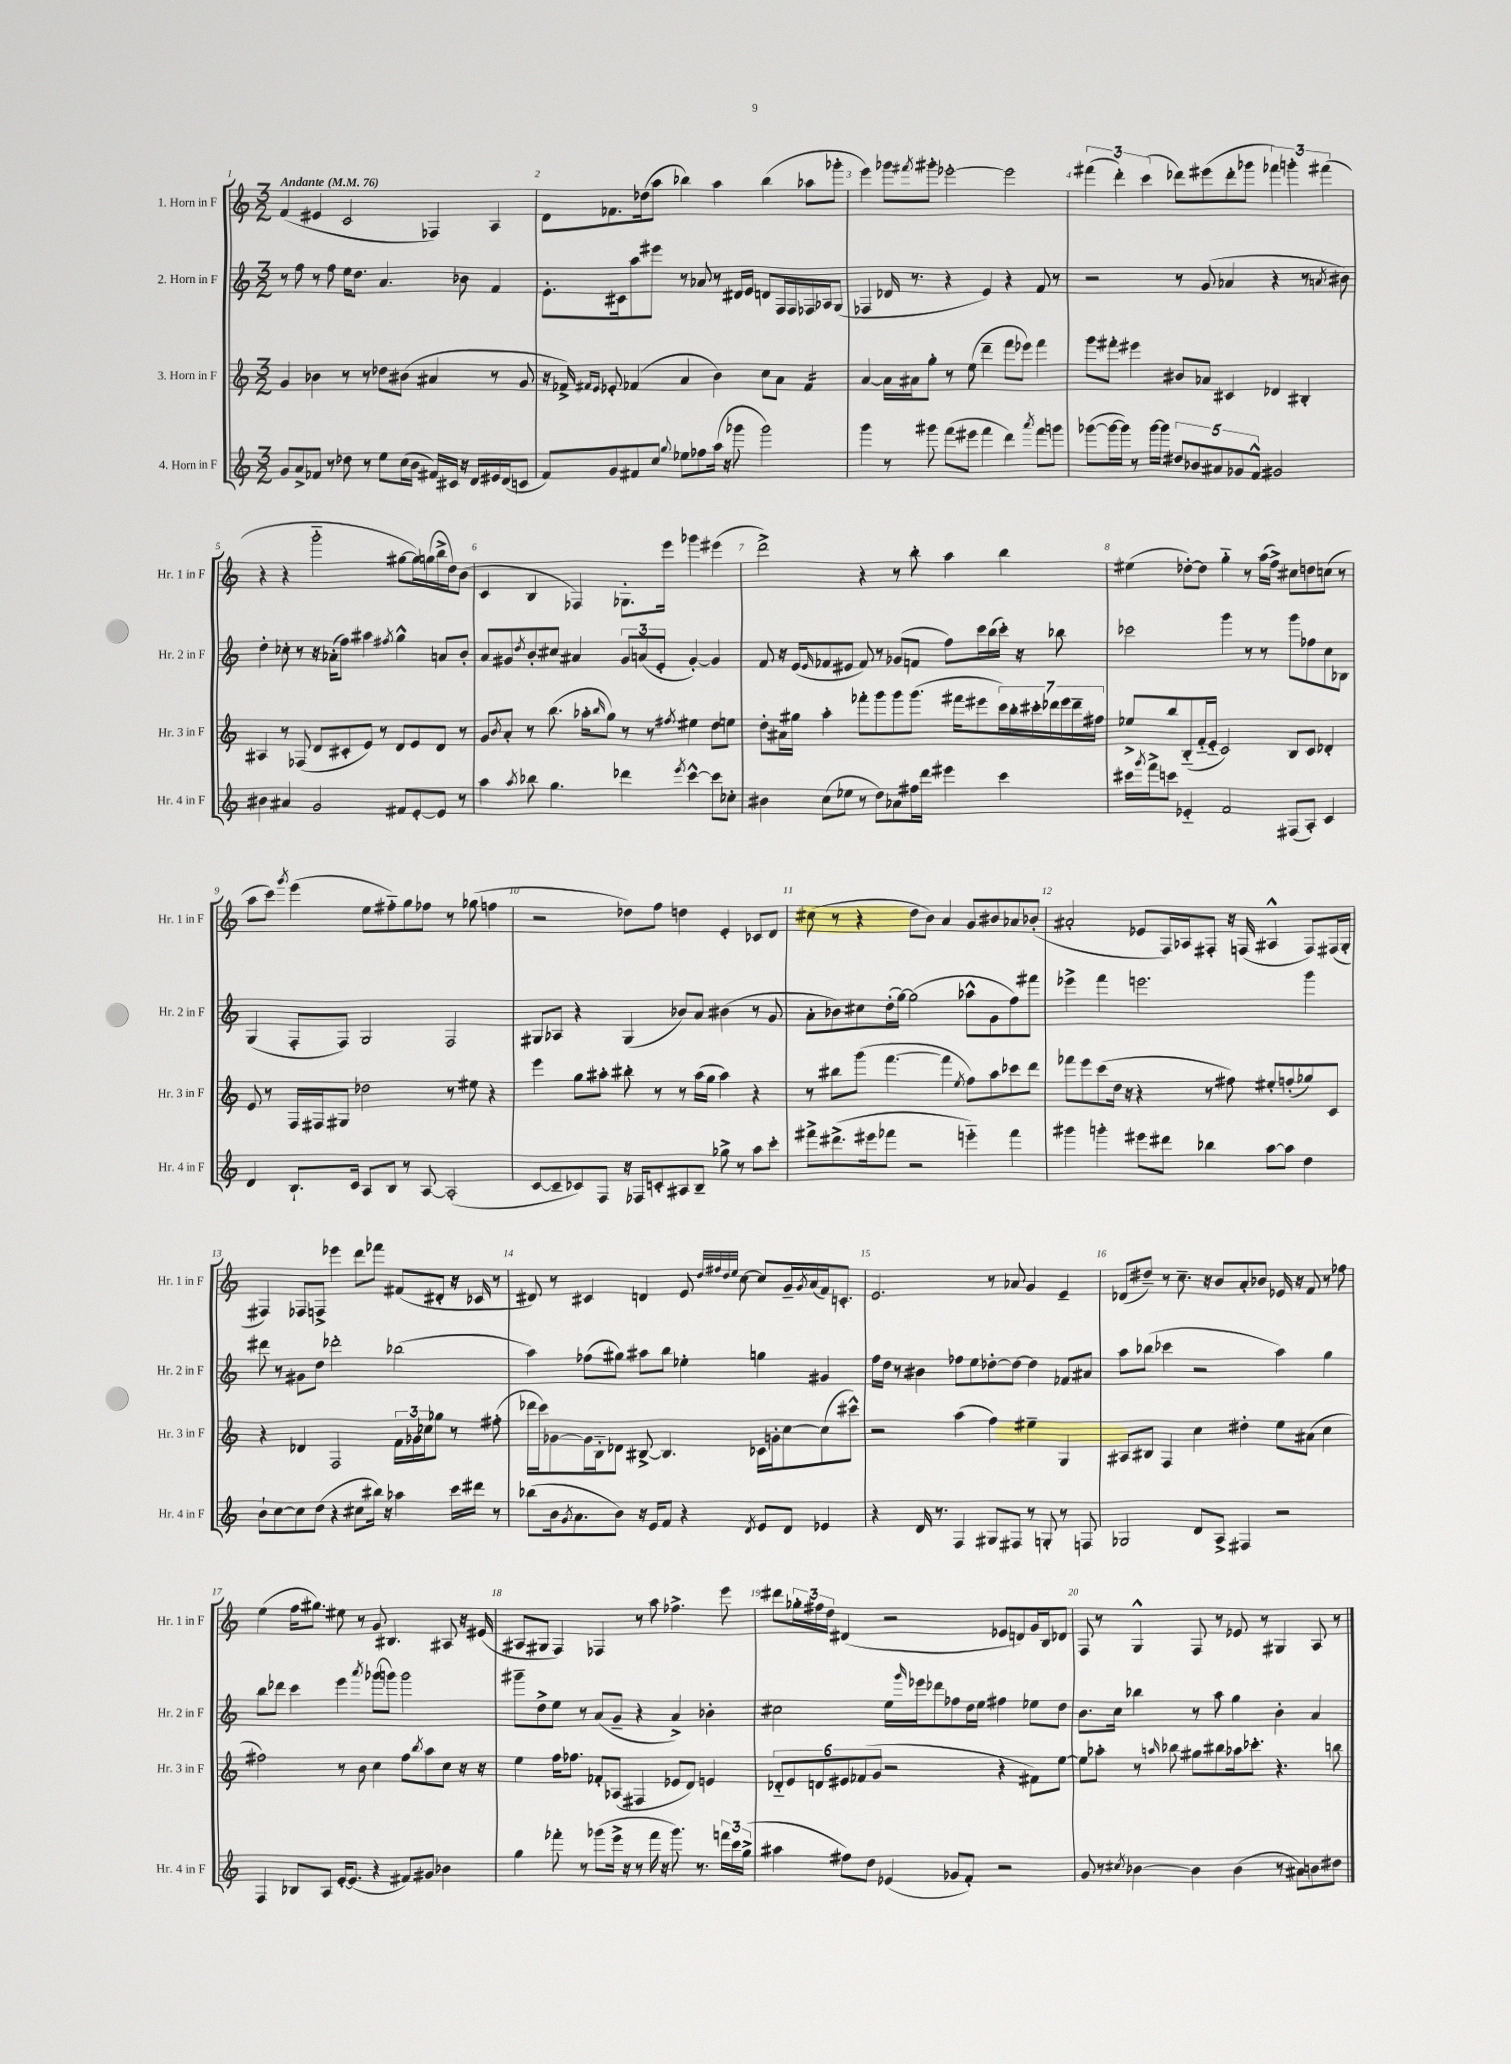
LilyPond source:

<<
\new StaffGroup <<
\new Staff = "s0" \with { instrumentName = "1. Horn in F" shortInstrumentName = "Hr. 1 in F" } {
    \clef treble \key c \major \numericTimeSignature \time 3/2 \tempo "Andante" 4 = 76
    f'4( eis'4 c'2 fes4) a4 |
    d'8 fes'8. des''16( a''8 bes''4) a''4 bes''4( aes''8 ges'''8-. |
    e'''4) ges'''8 \acciaccatura { fis'''8 } gis'''8-. ees'''2~-. ees'''2 |
    \tuplet 3/2 { fis'''4( d'''4-.) c'''4( } des'''8) eis'''8( des'''8-. ges'''8 \tuplet 3/2 { fes'''4) g'''4-. fis'''4( } |
    r4 r4 g'''2-_ gis''8~ gis''16) g''16( b''16-> d''16) b'8( |
    c'4 b4 fes4) ges8.-. e'''16 ges'''4 eis'''4( |
    d'''2->) r4 r8 b''8-. a''4 b''4 |
    eis''4( des''8~-.) des''8 g''4-_ r8 a''16( f''16->) cis''8 d''8 c''8( r8 |
    a''8 c'''8) \acciaccatura { g'''8 } e'''4( e''8 fis''8-_) g''8 fes''8 r8 ges''8( f''4 |
    r2 des''8) f''8 d''4 e'4-. ces'8 d'8 |
    cis''8( r8 r4 d''8 b'8) a'4 g'8 bis'8 aes'8 bes'8-.( |
    ais'2-. ees'8 f16) aes16 fis8-. r16 f16( ais4-^ f8) fis16( g16-. |
    fis4) fes8 f8-> ees'''4 d'''8 fes'''8 fis'8( dis'8-. r16 ces'16 r8 |
    dis'8) r8 cis'4 d'4 e'8 \grace { d''32 fis''32 d''32 e''32 } c''8~ c''8 g'16-- \acciaccatura { g'8 } a'16( f'16) c'8.-. |
    e'2. r8 aes'8 g'4 e'4-- |
    des'8( dis''8--) r8 c''8.-- r16 b'8 a'8-. bes'8 ees'16 r16 f'8 r8 fes''8 |
    e''4( f''16 gis''8.) eis''8 r8 g'8 bis4. ais8 r16 eis'16( |
    ais8 gis8 f4) fes4 r8 a''8 fes''4.-> e'''8 |
    dis'''8 \tuplet 3/2 { ges''16-. fis''16 d''16 } dis'4( r2 ees'8 d'8) g'16 b16 des'8 |
    f8 r8 g4-^ f8 r8 ees'8 r8 gis4 a8 r8 \bar "|." |
}
\new Staff = "s1" \with { instrumentName = "2. Horn in F" shortInstrumentName = "Hr. 2 in F" } {
    \clef treble \key c \major \numericTimeSignature \time 3/2
    r8 f''8 r8 f''8 e''16 d''8. a'4. bes'8 f'4 |
    e'8.-. cis'16 a''8 eis'''8 r8 aes'8 r8 dis'16 e'16 d'8 f16 f16 fes16 aes16 g8( |
    fes4 des'16 r8. r4 e'4) r4 f'8 r8 |
    r2 r8 g'8( aes'4 r4 r8 \acciaccatura { a'8 } bis'8) |
    d''4-. ces''8-. r8 r16 aes'16-.( f''8) ais''4 \acciaccatura { fis''8 } g''4-^ a'8 b'8-. |
    a'8 gis'8 \acciaccatura { d''8 } b'8-. cis''8 ais'4 \tuplet 3/2 { gis'8 a'8( e'8-. } gis'4~-.) gis'4 |
    f'8 r16 e'16( \grace { e'16 } fes'8 eis'8 fes'8) r8 ges'8( f'8 f''8) c'''16 b''16( c'''16-.) r16 bes''8 |
    ces'''2 g'''4 r8 r8 g'''8 fes''8 c''8 bes8 |
    g4( f8-. f8) g2 f2 |
    gis8 aes8 r4 gis4( bes'8) a'8 bis'4( r8 g'8 |
    a'8-. bes'8) cis''8 d''16-.( g''16~) g''2( aes''8-^ g'8 f''8) fis'''8 |
    ees'''4-> f'''4 e'''2. g'''4 |
    dis'''8 r8 gis'8 d''8 des'''2-. bes''2( |
    a''4) fes''8( gis''8) ais''8 b''8 ees''4-. g''4 gis'4 |
    f''16 d''16 r8 bis'4 fes''8 e''8 des''8~-. des''8~ des''4 fes'8 ais'8 |
    a''8 bes''8( ces'''4 r2 a''4) g''4 |
    b''8 des'''8 c'''4 e'''4 \acciaccatura { a'''8 } ges'''8( g'''8) g'''2 |
    gis'''8-- d''8-> e''8 r8 a'8( g'8-- r4 a'4->) bes'4-. |
    cis''2 e''16 \grace { g'''16 } ees'''16 des'''8 fes''8 d''16 e''16 fis''4 ees''8 d''8 |
    b'8. c''16 bes''4 r8 a''8 g''4 b'4-. a'4 \bar "|." |
}
\new Staff = "s2" \with { instrumentName = "3. Horn in F" shortInstrumentName = "Hr. 3 in F" } {
    \clef treble \key c \major \numericTimeSignature \time 3/2
    g'4 bes'4 r8 r8 des''8 bis'8( ais'4 r8 g'8 |
    r16 fes'16->) \grace { fis'16 e'16 } ees'8-. fes'4( a'4 b'4) c''8 a'8 fes'4:16 |
    a'4~ a'16 ais'16 g''8-. r8 e''8( d'''4-- f'''8 ees'''8) f'''4 |
    g'''8 fis'''8-. eis'''4 bis'8 aes'8 cis'4 des'4 bis4-. |
    ais4 r8 fes8( d'8 cis'8-. e'8) r8 d'8 e'8 d'8 r8 |
    g'8 \acciaccatura { b'8 } a'8-. r8 b''8.( aes''16-. \grace { b''16 } g''8) r8 r8 \acciaccatura { fis''8 } eis''4 d''8 e''8 |
    d''8-. ais'16 gis''16 a''4-. fes'''8-. g'''8 g'''8 g'''8.( fis'''16 eis'''8 \tuplet 7/4 { c'''16) b''16-. cis'''16-. des'''16 eis'''16 des'''16-- fis''16 } |
    ees''8-> b''8 b8-_( f'16-_ e'16-_ c'2) b8 c'8 des'4-. |
    e'8 r8 f16 fis16 gis8 des''2 r8 eis''8 r4 |
    e'''4 g''8 ais''8-. bis''8-. r8 r8 ais''16( g''16 ais''4) r4 |
    r8 bis''8 g'''8( f'''4.~ f'''4 \acciaccatura { e''8 } f''8) a''8 ces'''8 d'''8 |
    fes'''8 e'''8 c'''8( d''16 r16 r4 r8 fis''8) eis''8-. f''8-.( ges''8) c'8 |
    r4 des'4 f2 \tuplet 3/2 { f'16 ges'16 ces''16 } ges''8 r8 fis''8-.( |
    des'''16 c'''16) ges'8~ ges'16 b16-_ des'8 bis8~-> bis4. ces'16 g'16-. c''8~ c''8( cis'''8-^) |
    r2 a''4( f''4) eis''4-- g4 |
    ais8 bis8 f4 c''4 dis''4-. e''8 ais'8( c''4 |
    fis''2) r8 b'8 c''4 fis''8 \acciaccatura { b''8 } a''8 c''8 r16 r16 |
    e''4 f''16 fes''8. fes'8-. aes8( fis4 ees'8 d'8) e'4 |
    \tuplet 6/4 { des'8-_ e'8 d'8 eis'8 fes'8( g'8 } r2 r4 fis'8) e''8~ |
    e''8 aes''8-. r8 \grace { a''16 } bes''8 gis''8 bis''8 aes''16 ces'''8.-. r4. b''8 \bar "|." |
}
\new Staff = "s3" \with { instrumentName = "4. Horn in F" shortInstrumentName = "Hr. 4 in F" } {
    \clef treble \key c \major \numericTimeSignature \time 3/2
    g'8 a'8-> fes'8 r8 des''8 r8 e''8 c''16( b'16 fis'16) cis'16 r16 d'16 eis'16 d'16( c'8 |
    f'8) g'8 fis'8 c''8 \appoggiatura { g''8 } ees''8 fes''8 a''16( r16 ges'''8 ges'''2) |
    g'''4 r8 gis'''8 f'''8( eis'''8 f'''4 d'''4) \acciaccatura { a'''8 } f'''8 g'''8 |
    ges'''8~( ges'''16~ ges'''16) r8 ges'''16~ ges'''16 \tuplet 5/4 { dis''8 bes'8 ais'8 ges'8 f'8-^ } gis'2 |
    bis'4 ais'4 g'2 fis'8 e'8~-. e'8 r8 |
    a''4 \acciaccatura { a''8 } bes''8 g''4. des'''4 \acciaccatura { e'''8 } c'''4~-^ c'''8 ces''8-. |
    bis'4 c''8( ees''8 r8 d''8) aes'8 fis''16 d'''16 eis'''4 c'''4 |
    cis'''16 \acciaccatura { g'''8 } f'''16-> c'''8 ees'4-_ f'2 fis8( a8-.) c'4 |
    d'4 b8.-! c'16 a8 b8 r8 a8~ a2-.( |
    c'8~ c'8-- ces'8) f8 r16 fes16 c'8-. ais8 b8-- ges''8-> r8 a''8 c'''8-. |
    fis'''8-> dis'''8.->( eis'''16 fes'''8 r2 e'''4-_) fes'''4 |
    gis'''4 g'''4-. eis'''8 dis'''8 bes''4 a''8~ a''8 d''4 |
    b'8-! c''8~ c''8 d''8( r4 cis''8 bis''16) r16 aes''4 c'''16 dis'''16 r8 |
    bes''8( b'16 \acciaccatura { g'8 } a'8. b'8) r16 e'16 f'8 r4 \acciaccatura { d'8 } e'8 d'8 ees'4 |
    r4 d'16 r8. f4 gis8 fis8 r8 g8-. r8 f8 |
    ges2 d'8 a8-> fis4 r2 |
    f4 bes8 a8 e'16~-. e'8.( r4 fis'8) gis'8 bes'4 |
    g''4 fes'''8-. r8 ges'''8( e'''16-> r16 r8 fes'''16 r16 ges'''8.) r8. \tuplet 3/2 { f'''16 c'''16 g''16->( } |
    ais''4 fis''8) d''8 ees'4( ges'8 f'8-.) r2 |
    g'8 r8 \acciaccatura { cis''8 } bes'4~ bes'4 bes'4( r8 ais'8) b'8 dis''8 \bar "|." |
}
>>
>>
\layout { \context { \Score \override BarNumber.break-visibility = ##(#f #t #t) barNumberVisibility = #all-bar-numbers-visible } }
